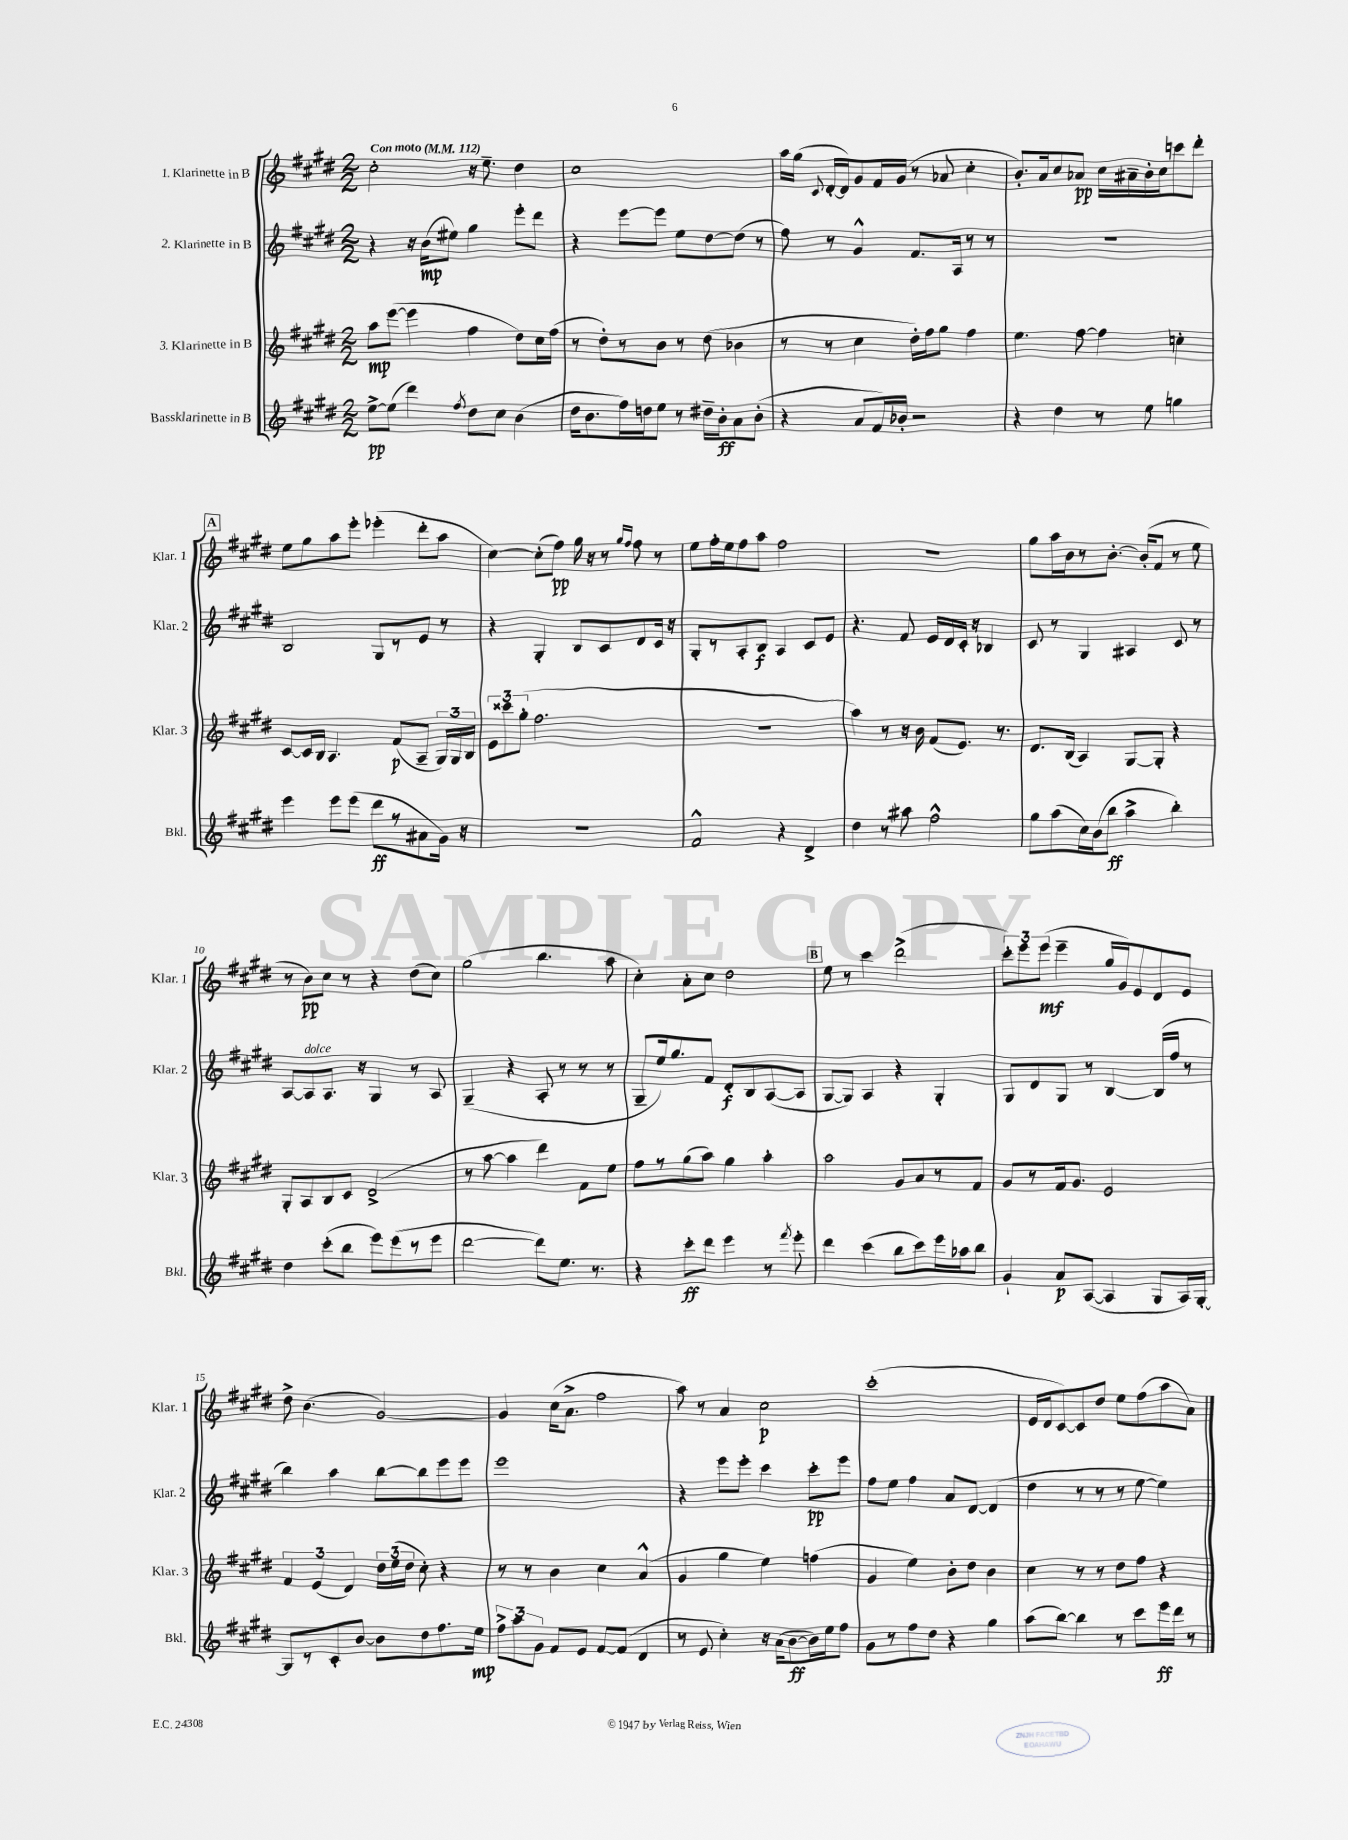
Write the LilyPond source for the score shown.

<<
\new StaffGroup <<
\new Staff = "s0" \with { instrumentName = "1. Klarinette in B" shortInstrumentName = "Klar. 1" } {
    \clef treble \key e \major \numericTimeSignature \time 2/2 \tempo "Con moto" 4 = 112
    \autoBeamOff cis''2-. r16 e''8.-- dis''4 |
    cis''1 |
    a''16[ gis''16]( \appoggiatura { cis'8 } dis'16[~-. dis'16) gis'8 fis'16 gis'16]( r8 aes'8 cis''4-. |
    b'8.[-.) a'16 cis''8 aes'8]\pp cis''16[ ais'16-- b'16-. cis''16 c'''8 dis'''8]-. |
    \mark \markup { \box "A" } e''8[ gis''8 a''8 e'''8]-. ees'''4-.( dis'''8[-. a''8] |
    cis''4~) cis''8[-.( fis''8]\pp) gis''16 r16 r8 \grace { gis''16[ fis''16] } fis''8 r8 |
    e''8[ fis''16-. e''16 fis''8 a''8] fis''2 |
    R1 |
    gis''8[ a''16 b'16 r8 b'8.]~-. b'16[-.( fis'8] r8 e''8 |
    r8 b'8[\pp) cis''8] r8 r4 dis''8[( cis''8]) |
    gis''2( b''4. a''8 |
    cis''4-.) a'8[-. cis''8] dis''2 |
    \mark \markup { \box "B" } e''8 r8 cis'''4 dis'''2->( |
    \tuplet 3/2 { cis'''8[-.) e'''8 e'''8]\mf( } e'''4-- gis''16[ gis'16) e'8 dis'8 e'8] |
    dis''8-> b'4.( gis'2~) |
    gis'4 cis''16[( a'8.]-> fis''2 |
    a''8) r8 a'4 cis''2\p |
    cis'''1-.( |
    e'16[ dis'16 cis'8~) cis'8 dis''8] e''8[ fis''8( a''8 a'8]) \bar "|." |
}
\new Staff = "s1" \with { instrumentName = "2. Klarinette in B" shortInstrumentName = "Klar. 2" } {
    \clef treble \key e \major \numericTimeSignature \time 2/2
    \autoBeamOff r4 r16 b'16[\mp( eis''8]) gis''4 e'''8[-. dis'''8] |
    r4 e'''8[~ e'''8] e''8[ dis''8~ dis''8]( r8 |
    fis''8) r8 gis'4-^ fis'8.[ a16] r8 r8 |
    R1 |
    \mark \markup { \box "A" } b2 gis8[ r8 e'8] r8 |
    r4 gis4-. b8[ cis'8 dis'8 cis'16] r16 |
    gis8[-. r8 a8-. b8]\f a4 cis'8[ e'8] |
    r4. fis'8 e'16[ dis'16 cis'16]-. r16 bes4 |
    cis'8 r8 gis4 ais4 cis'8 r8 |
    a8[~ a8^\markup { \italic "dolce" } a8.] r16 gis4 r8 a8 |
    gis4--( r4 a8-. r8 r8 r8 |
    gis8[-- e''16) gis''8. fis'8] dis'8[-.\f b8 a8~( a8] |
    \mark \markup { \box "B" } gis8[~ gis8]) a4 r4 gis4-. |
    gis8[ dis'8 gis8] r8 b4~ b16[( fis''16] r8 |
    b''4) a''4 b''8[~ b''8 e'''8 e'''8] |
    e'''1 |
    r4 e'''8[ e'''8]-. cis'''4 cis'''8[-.\pp e'''8] |
    fis''8[ e''8] fis''4 a'8[ dis'8]~ dis'4( |
    dis''4 r8 r8 r8 e''8~ e''4) \bar "|." |
}
\new Staff = "s2" \with { instrumentName = "3. Klarinette in B" shortInstrumentName = "Klar. 3" } {
    \clef treble \key e \major \numericTimeSignature \time 2/2
    \autoBeamOff a''8[\mp e'''8]~( e'''4 fis''4 dis''8[) cis''16 fis''16]( |
    r8 dis''8[-.) r8 b'8] r8 dis''8( bes'4 |
    r8 r8 cis''4 dis''16[-.) fis''16 gis''8] fis''4 |
    e''4. fis''8~ fis''4 c''4-. |
    \mark \markup { \box "A" } cis'8[~ cis'16 b16] a4. fis'8[\p( a8]-- \tuplet 3/2 { gis16[) gis16 b16] } |
    \tuplet 3/2 { e'8[ cisis'''8 gis''8]-.( } fis''2. |
    r1 |
    a''4) r8 r16 b'16 fis'8[( e'8.]) r8. |
    dis'8.[ b16]( a4) gis8[~ gis8]-. r4 |
    gis8[-. a8 b8 cis'8] dis'2->( |
    r8 a''8~ a''4 dis'''4) fis'8[ e''8] |
    fis''8[ r8 gis''8( a''8]) gis''4 a''4-. |
    \mark \markup { \box "B" } a''2 gis'8[ a'8 r8 fis'8] |
    gis'8[ r8 fis'16 gis'8.] e'2 |
    \tuplet 3/2 { fis'4 e'4( dis'4) } \tuplet 3/2 { dis''16[ e''16( dis''16] } cis''8-.) r4 |
    r8 r8 b'4 cis''4 a'4-^( |
    gis'4 gis''4 e''4) f''4( |
    gis'4 e''4) b'8[-. dis''8] b'4 |
    cis''4 r8 r8 dis''8[ fis''8] r4 \bar "|." |
}
\new Staff = "s3" \with { instrumentName = "Bassklarinette in B" shortInstrumentName = "Bkl." } {
    \clef treble \key e \major \numericTimeSignature \time 2/2
    \autoBeamOff e''8[~->\pp e''8]( dis'''4) \acciaccatura { fis''8 } dis''8[ cis''8] b'4( |
    dis''16[ b'8. fis''16) d''16 e''8] r8 dis''16[-- b'16-.\ff a'8 b'8]-.( |
    r4 a'8[ fis'16) bes'16]-. r2 |
    r4 dis''4 r8 e''8 g''4 |
    \mark \markup { \box "A" } e'''4 e'''8[ e'''8]( dis'''8[\ff r8 ais'8 gis'16]) r16 |
    r1 |
    fis'2-^ r4 dis'4-> |
    dis''4 r8 ais''8 fis''2-^ |
    gis''8[ a''8( cis''16) b'16( b''8]\ff a''4-> b''4-.) |
    dis''4 cis'''8[-.( b''8] e'''8[) e'''8( r8 e'''8] |
    dis'''2~ dis'''8[) e''8.] r8. |
    r4 cis'''8[-.\ff dis'''8] e'''4 r8 \acciaccatura { fis'''8 } e'''8-. |
    \mark \markup { \box "B" } dis'''4 cis'''4( b''8[ cis'''8) e'''16 aes''16 b''8] |
    gis'4-! a'8[\p a8]~( a4 gis8[ a16) gis16]~-. |
    gis8[ r8 cis'8-. b'8]~ b'8[ dis''8 fis''8. e''16]\mp |
    \tuplet 3/2 { fis''8[-> a''8 gis'8] } fis'8[ e'8] fis'8[~ fis'8]( dis'4 |
    r8 e'8 cis''4-.) r16 a'16[( b'8~\ff b'16) e''16 fis''8] |
    gis'8[ r8 fis''8 dis''8] r4 gis''4 |
    a''8[( b''8]~) b''4 r8 cis'''8[ e'''16\ff dis'''16] r8 \bar "|." |
}
>>
>>
